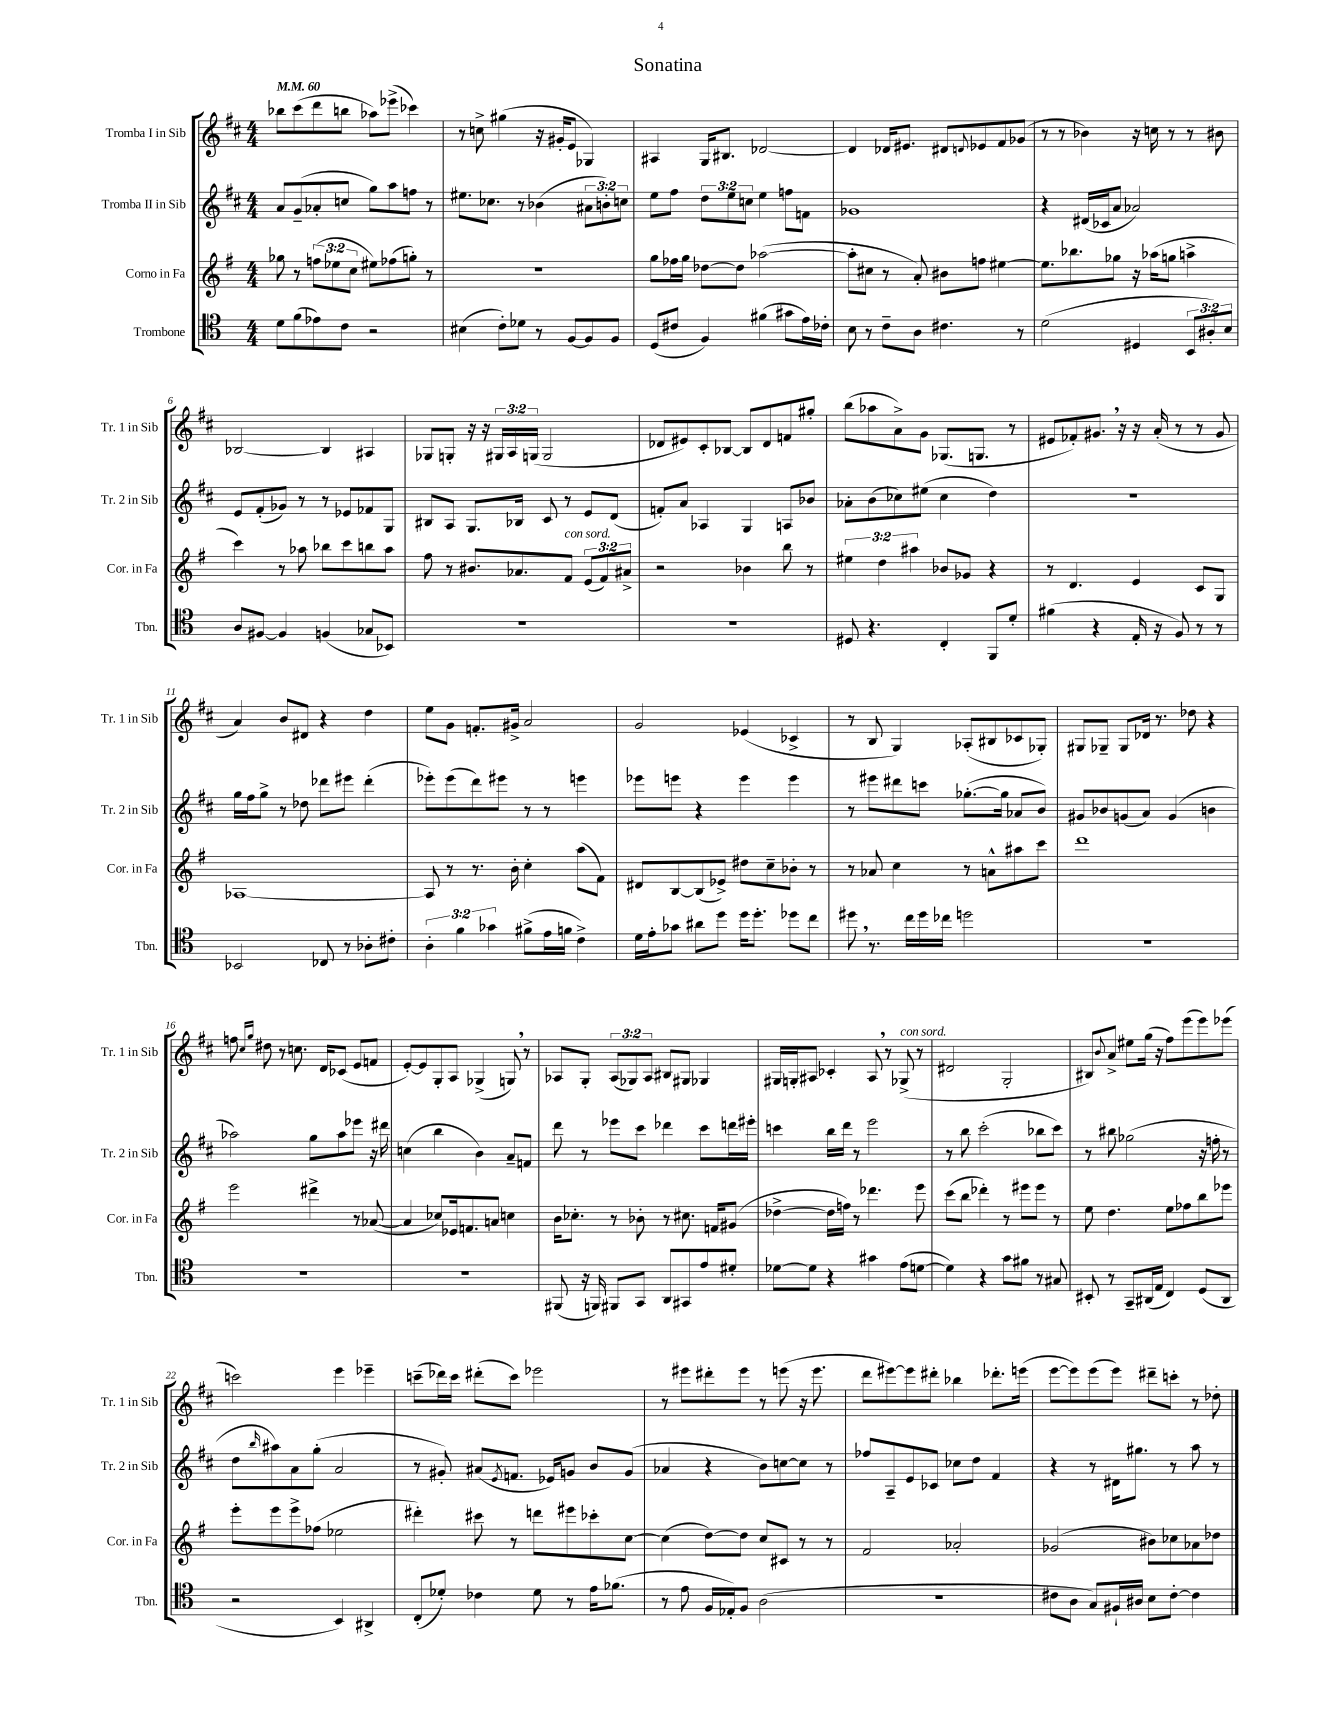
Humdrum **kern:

**kern	**kern	**kern	**kern
*part4	*part3	*part2	*part1
*staff4	*staff3	*staff2	*staff1
*I"Trombone	*I"Corno in Fa	*I"Tromba II in Sib	*I"Tromba I in Sib
*I'Tbn.	*I'Cor. in Fa	*I'Tr. 2 in Sib	*I'Tr. 1 in Sib
*clefC4	*clefG2	*clefG2	*clefG2
*k[]	*k[f#]	*k[f#c#]	*k[f#c#]
*M4/4	*M4/4	*M4/4	*M4/4
*MM60	*MM60	*MM60	*MM60
=1	=1	=1	=1
8d\L	8gg-X\	8a/L	8bb-X\L
(8f\	8r	(8g~/	(8ccc#\
8e-X\)	(12ffn\L	8a-X'/	8ddd\
.	12ee-X\	.	.
8c\J	.	8ccn/J	8bbn\J
.	12cc\J	.	.
2r	8ee#X\L)	8gg\L)	8aa-X\L)
.	(8ff-X\	8aa\	(8eee-X^\J
.	8ggn'\J)	8ffn\J	4ccc-X\)
.	8r	8r	.
=2	=2	=2	=2
(4B#X\	1r	8.ee#X\L	8r
.	.	.	8ccn^\
.	.	8.cc-X\J	.
8c'\L)	.	.	(4gg#X\
8d-X\J	.	8r	.
8r	.	(4b-X\	16r
.	.	.	16g#X'/KL
[8F/L	.	.	8e/J
8F/]	.	12a#X\L	4G-X/)
.	.	12bn'\)	.
8F/J	.	.	.
.	.	12ccn\J	.
=3	=3	=3	=3
(8D/L	8gg\L	8ee\L	4A#X/
8c#X/J	16ff-X\L	8ff#\J	.
.	16gg\JJ	.	.
4F/)	[8dd-X\L	12dd\L	16G/KL
.	.	.	8.B#X/J
.	.	12ee\	.
.	8dd-\J]	.	.
.	.	12ccn\J	.
(4f#X\	([2aa-X\	4ee\	[2d-X/
8g#X\L	.	8ffn\L	.
16e\L)	.	8fn\J	.
16c-X'\JJ	.	.	.
=4	=4	=4	=4
8B\	8aa-'\L]	1g-X	4d-/]
8r	8cc#X\J	.	.
8c~\L	8r	.	16d-X/KL
.	.	.	8.e#X/J
8A\J	8a'/)	.	.
4.c#X\	8b#X\L	.	8d#X/L
.	.	.	8qqdn/
.	8ffn\J	.	8e-X/
.	[4ee#X\	.	8f#/
8r	.	.	(8g-X/J
=5	=5	=5	=5
(2d\	8.ee#\L]	4r	8r
.	.	.	8r
.	8.bb-X\	.	.
.	.	(16d#X/LL	4b-X\)
.	.	16c-X/J	.
.	8gg-X\J	8a/J	.
4D#X/	16r	2a-X/)	16r
.	(16aa-X\KL	.	16ccn\
.	8ggn\J	.	8r
12BB/L	4aan^\	.	8r
12A#X'/)	.	.	.
.	.	.	8b#X\
12B/J	.	.	.
!!LO:LB:g=z
=6	=6	=6	=6
8A/L	4ccc\)	8e/L	[2B-X/
[8F#X/J	.	(8f#'/	.
4F#/]	8r	8g-X/J)	.
.	8aa-X\	8r	.
(4Fn/	8bb-X\L	8r	4B-/]
.	8ccc\	8e-X/L	.
8G-X/L	8bbn\	8f-X/	4A#X/
8BB-X/J)	8aa-\J	8G/J	.
=7	=7	=7	=7
1r	8ff#\	8B#X/L	8G-X/L
.	8r	8A/J	8Gn'/J
.	8.b#X/L	8.G/L	16r
.	.	.	16r
.	.	.	24G#X/LL
.	.	.	24A/
.	8.a-X/	16B-X/Jk	.
.	.	.	(24Gn/JJ
.	.	8c#/	2G/
!	!LO:TX:a:i:t=con sord.	!	!
.	8f#/J	8r	.
.	(12e/L	8e/L	.
.	12f#/)	.	.
.	.	(8d/J	.
.	12a#X^/J	.	.
=8	=8	=8	=8
1r	2r	8fn'/L)	8d-X/L
.	.	8a/J	8e#X/)
.	.	4A-X/	8c#'/
.	.	.	[8B-X/J
.	4b-X\	4G/	8B-/L]
.	.	.	8d-/
.	8bb\	8An/L	8fn/
.	8r	8b-X/J	8gg#X'/J
=9	=9	=9	=9
8D#X/	6ee#X\	8a-X'\L	(8bb\L
4.r	.	(8b\	8aa-X\
.	6dd\	.	.
.	.	8cc-X\)	8a^\)
.	6aa#X\	.	.
.	.	(8ee#X\J	8g\J
4C'/	8b-X/L	4cc-\	(8.G-X/L
.	8g-X/J	.	.
.	.	.	8.Gn/J
8FF/L	4r	4dd\)	.
8d'/J	.	.	8r
=10	=10	=10	=10
(4f#X\	8r	1r	8e#X/L
.	4.d/	.	8f-X'/)
4r	.	.	8.g#X,/J
.	.	.	16r
16E'/	4e/	.	16r
16r	.	.	(16a'/
8F/)	.	.	8r
8r	8c/L	.	8r
8r	8G/J	.	8g#/
!!LO:LB:g=z
=11	=11	=11	=11
2BB-X/	[1A-X	16gg\LL	4a/)
.	.	16ff#\J	.
.	.	8gg^\J	.
.	.	8r	8b/L
.	.	8dd-X\	8d#X/J
8C-X/	.	8ddd-X\L	4r
8r	.	8eee#X\J	.
8A-X'\L	.	(4ddd-'\	4dd\
8c#X'\J	.	.	.
=12	=12	=12	=12
6A'\	8A-/]	8eee-X'\L)	8ee\L
.	8r	(8eee-\	8g\J
6f\	.	.	.
.	8.r	8ddd\)	8.fn'/L
6g-X\	.	.	.
.	.	8eee#X\J	.
.	16b'\	.	16g#X^/Jk
(8f#X^\L	4cc'\	8r	2a/
16e\L	.	8r	.
16fn\JJ	.	.	.
4c^\)	(8aa\L	4eeen\	.
.	8f#\J)	.	.
=13	=13	=13	=13
16d\LL	8d#X/L	8eee-X\L	2g/
16e'\J	.	.	.
8g-X\J	[8B/	8eeen\J	.
8a#X\L	(8B/]	4r	.
8dd\J	8e-X^/J)	.	.
16dd\KL	8dd#X\L	4eee\	(4e-X/
8.dd'\J	.	.	.
.	8cc~\	.	.
8dd-X\L	8b-X'\J	4eee\	4c-X^/
8cc\J	8r	.	.
=14	=14	=14	=14
8dd#X,\	8r	8r	8r
8.r	8a-X/	8eee#X\L	8B/
.	4cc\	8ddd#X\	4G/)
16cc\LL	.	.	.
16dd#\	.	8cccn\J	.
16cc-X\JJ	.	.	.
2ddn\	8r	([8.gg-X'\L	(8A-X'/L
.	8an^^\L	.	8B#X/
.	.	16gg-\Jk]	.
.	8aa#X\	8a-X/L	8c-X/
.	8ccc\J	8b/J)	8G-X'/J)
=15	=15	=15	=15
1r	1ddd	8g#X/L	8G#X/L
.	.	8b-X/	8G-X~/J
.	.	(8gn/	8G-/L
.	.	8a/J)	16d-X/Jk
.	.	.	8.r
.	.	(4g/	.
.	.	.	8dd-X\
.	.	4bn\	4r
!!LO:LB:g=z
=16	=16	=16	=16
1r	2eee\	2aa-X\)	8ffn\
.	.	.	16qqcc#/LL
.	.	.	16qqgg/JJ
.	.	.	8dd#X\
.	.	.	8r
.	.	.	8.ccn\
.	4ddd#X^\	8gg\L	.
.	.	.	16d/KL
.	.	8aa-\	(8c-X/J
.	8r	8eee-X\J	8e/L
.	([8a-X/	16r	8fn/J
.	.	16ddd#X\	.
=17	=17	=17	=17
1r	4a-/]	(4ccn\	[8e'/L)
.	.	.	8e/]
.	8cc-X/L)	4bb\	8G'/
.	16e-X/k	.	8A/J
.	8.fn/	.	.
.	.	4b\)	(4G-X^/
.	8an/J	.	.
.	4ccn\	8a~/L	8Gn,/)
.	.	8fn/J	8r
=18	=18	=18	=18
(8FF#X/	16b\KL	8ddd\	8A-X/L
.	8.cc-X'\J	.	.
16r	.	8r	8G'/J
16FFn/)	.	.	.
8FF#X/L	8r	8eee-X\L	(12A-/L
.	.	.	12G-X/)
8GG/J	8b-X'\	8ccc#\J	.
.	.	.	12A-/J
8AA/L	8r	4ddd-X\	8B#X/L
8GG#X/	8.cc#X\	.	8G#X/J
8e/	.	8ccc#\L	4G-X/
.	16fn/KL	.	.
8d#X'/J	(8g#X/J	16dddn\L	.
.	.	16eee#X'\JJ	.
=19	=19	=19	=19
[8d-X\L	[4dd-X^\	4cccn\	16G#X/LL
.	.	.	16Gn'/J
8d-\J]	.	.	8A#X/J
4r	16dd-\LL]	16bb\LL	4c-X'/
.	16ffn\JJ)	16ddd\JJ	.
.	8r	8r	.
4g#X\	4.ddd-X\	2eee\	8A#,/
.	.	.	8r
!	!	!	!LO:TX:a:i:t=con sord.
(8e\L	.	.	(8G-X^/
[8dn\J	8eee\	.	8r
=20	=20	=20	=20
4d\])	(8ccc\L	8r	2d#X/
.	8bb\J	8bb\	.
4r	4ddd-X'\)	(2ccc#'\	.
8g\L	8r	.	2G'/
8f#X\J	8eee#X\L	.	.
8r	8eee#\J	8bb-X\L	.
8G#X/	8r	8ccc#\J)	.
=21	=21	=21	=21
8BB#X'/	8ee\	8r	8B#X/L)
.	.	.	8qqb/
8r	4.dd\	8bb#X\	8a^/J
8GG~/L	.	(2gg-X\	8ee#X\L
(16AA#X/L	.	.	(16gg\Jk
16E/JJ	.	.	16r
4C/)	8ee\L	.	8ff#\L)
.	8ff-X\	.	(8eee\
(8D/L	8bb\	16r	8eee\)
.	.	16ffn'\	.
8AA#/J	8eee-X\J	8r	(8eee-X\J
!!LO:LB:g=z
=22	=22	=22	=22
2r	8eee'\L	8dd\L	2cccn\)
.	.	16qqbb/	.
.	8eee\	8aa#X\)	.
.	8eee^\	8a\	.
.	(8ff-X\J	(8gg'\J	.
4BB/)	2ee-X\	2a/	4eee\
4AA#X^/	.	.	4eee-X~\
=23	=23	=23	=23
(8C'/L	4ddd#X'\)	8r	(8cccn~\L
8d-X'/J)	.	8g#X'/)	16ddd-X\L)
.	.	.	16ccc\JJ
4c-X\	8ccc#X\	(8a#X/L	(8ddd#X'\L
.	.	8qe/	.
.	8r	8.fn/J	8ccc\J)
8d-\	8dddn\L	.	2eee-X\
.	.	16e-X/KL)	.
8r	8eee#X\	8gn/J	.
16e\KL	8ccc-X'\	8b/L	.
(8.f-X\J	.	.	.
.	[8cc\J	(8g/J	.
=24	=24	=24	=24
8r	(4cc\]	4a-X/	8r
8e\	.	.	8eee#X\L
16F/LL	[8dd\L)	4r	8ddd#X'\
16E-X'/J)	.	.	.
8F/J	8dd\J]	.	8eee#\J
(2A\	8cc/L	8b\L)	8r
.	8c#X/J	[8ccn\	(8eeen\
.	8r	8cc\J]	16r
.	.	.	8.eee\
.	8r	8r	.
=25	=25	=25	=25
1r	2f#/	8ff-X/L	8ddd\L
.	.	8A~/	[8eee#X\)
.	.	8e/	8eee#\]
.	.	8c-X/J	8ddd#X'\J
.	2a-X'/	8cc-X\L	4bb-X\
.	.	8dd\J	.
.	.	4f#/	8.ddd-X'\L
.	.	.	(16eeen\Jk
=26	=26	=26	=26
8c#X\L	(2g-X/	4r	[8eee\L
8A\J	.	.	8eee\])
8G/L)	.	8r	(8eee\
16F#X`/L	.	16d#X\KL	8eee\J)
16A#X/JJ	.	8.gg#X\J	.
8B\L	8b#X\L)	.	8ddd#X~\L
[8c#'\J	8cc-X\	8r	8cccn'\J
4c#\]	8a-X\	8aa\	8r
.	8dd-X\J	8r	8dd-X'\
==	==	==	==
*-	*-	*-	*-
